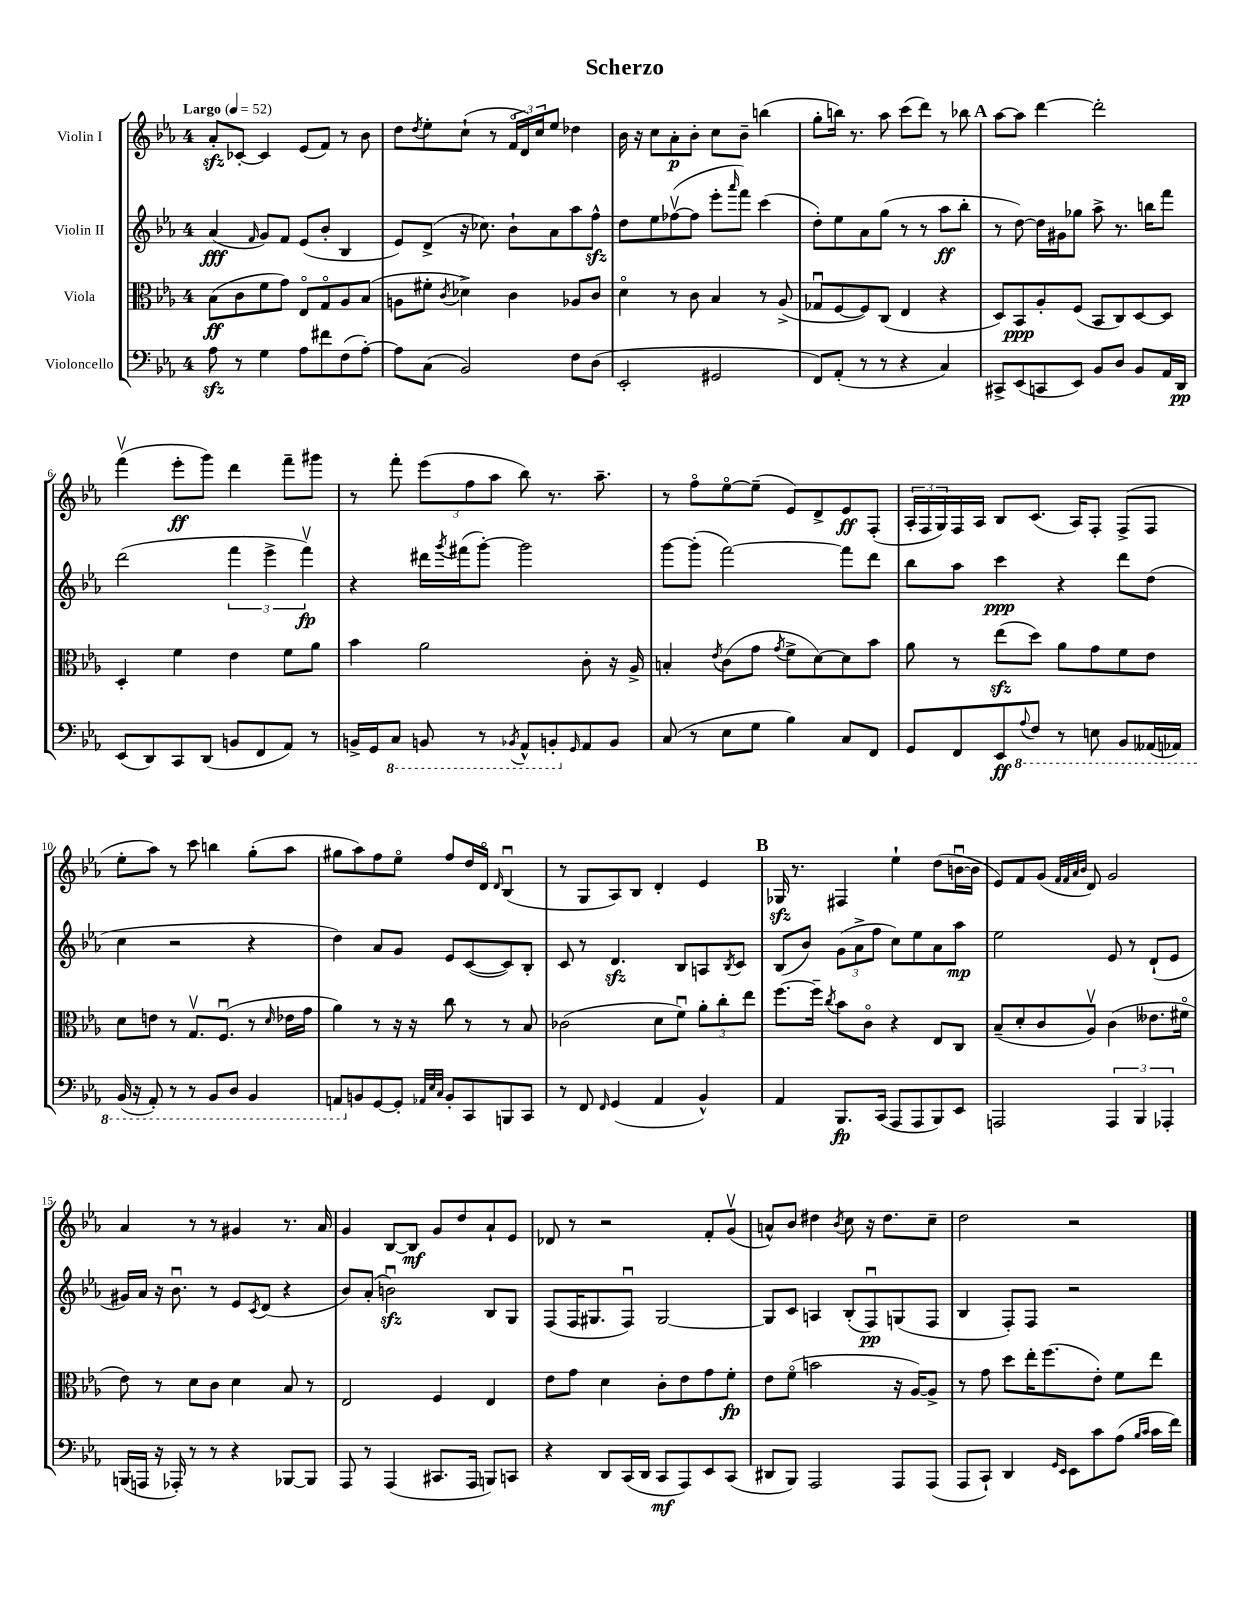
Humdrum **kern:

**kern	**kern	**kern	**kern
*staff4	*staff3	*staff2	*staff1
*clefF4	*clefC3	*clefG2	*clefG2
*k[b-e-a-]	*k[b-e-a-]	*k[b-e-a-]	*k[b-e-a-]
*M4/4	*M4/4	*M4/4	*M4/4
*MM52	*MM52	*MM52	*MM52
8A-	(8B-	(4a-	8a-'
8r	8c	.	[8c-'
.	.	16qqf	.
4G	8f	8g)	4c-]
.	8g)	8f	.
8A-	8E-o	(8e-	(8e-
8f#	8Go	8b-'	8f)
(8F	8A-	4B-	8r
[8A-')	(8B-	.	8b-
=	=	=	=
8A-]	8A	8e-)	8dd
.	.	.	8qdd
(8C	8f#'	(8d^	8ee-'
.	8qc	.	.
2BB-)	4d-^)	16r	(8cc`
.	.	8.cc-)	.
.	.	.	8r
.	4c	8b-`	24fo
.	.	.	24d)
.	.	.	24cc
.	.	8a-	8ee-
8F	8A-	8aa-	4dd-
(8D	8c	8ff^^	.
=	=	=	=
2EE-'	4do	8dd	16b-
.	.	.	16r
.	.	8ee-	8cc
.	8r	([8ff-v	8a-'
.	8c	8ff-]	8b-'
2GG#	4B-	8eee-'	8cc
.	.	16qqaaa-	.
.	.	8fff)	8b-~
.	8r	(4ccc	(4bb
.	(8A-^	.	.
=	=	=	=
8FF)	8G-u	8dd')	8gg'
(8AA-'	[8F	8ee-	16bb)
.	.	.	8.r
8r	8F])	8a-	.
8r	(8C	(8gg	8aa-
4r	4E-	8r	(8ccc
.	.	8r	8ddd)
4C)	4r	8aa-	8r
.	.	8bb-'	8bb-
=	=	=	=
8CC#^	8D)	8r	[8aa-
(8EE-	8BB-	[8dd)	8aa-]
8CC	8A-'	16dd]	[4ddd
.	.	16g#	.
8EE-)	(8F	8gg-	.
8BB-	8BB-	8aa-^	2ddd']
8D	8C)	8.r	.
8BB-	[8D	.	.
.	.	16bb	.
16AA-	8D]	8fff	.
16DD	.	.	.
=	=	=	=
(8EE-	4D'	(2ddd	(4fffv
8DD)	.	.	.
8CC	4f	.	8eee-'
(8DD	.	.	8ggg)
8BB	4e-	6fff	4ddd
8FF	.	.	.
.	.	6eee-^	.
8AA-)	8f	.	8fff~
.	.	6fffv)	.
8r	8a-	.	8ggg#
=	=	=	=
16BB^	4b-	4r	8r
16GG	.	.	.
8CC	.	.	8fff'
8BBB	2a-	16ddd#	(12eee-
.	.	8qggg	.
.	.	(16fff#	.
.	.	.	12ff
8r	.	[8ggg')	.
.	.	.	12aa-
8qBBB-	.	.	.
8AAA-^^	.	2ggg]	8bb-)
8BBB'	.	.	8.r
16qqGG	.	.	.
8AA-	8c'	.	.
.	.	.	8.aa-~
8BB	16r	.	.
.	16A-^	.	.
=	=	=	=
(8C	4B'	[8ggg	8r
8r	.	(8ggg']	8ffo
.	8qe-	.	.
8E-	(8c	[2fff)	[8ee-o
8G	8g	.	(8ee-~]
.	8qg	.	.
4B-)	8f^	.	8e-)
.	[8d)	.	8d^
8C	8d]	8fff]	8e-
8FF	8b-	8ddd	(8F'
=	=	=	=
8GG	8a-	8bb-	24A-'
.	.	.	24F
.	.	.	24G)
8FF	8r	8aa-	16F
.	.	.	16A-
8EE-	(8ee-	4ccc	8B-
8qqAA-	.	.	.
8FF	8dd)	.	(8.c
8r	8a-	4r	.
.	.	.	16A-)
8EE	8g	.	8F'
8BBB-	8f	8ddd	(8F^
(16AAA--	8e-	(8dd	8F
16AAA-)	.	.	.
=	=	=	=
(16BBB-	8d	4cc	8ee-'
16r	.	.	.
8AAA-')	8e	.	8aa-)
8r	8r	2r	8r
8r	8.Gv	.	8ccc
8BBB-	.	.	4bb
.	(8.Fu	.	.
8DD	.	.	.
4BBB-	8r	4r	(8gg'
.	16qqd	.	.
.	16e-	.	8aa-
.	16g	.	.
=	=	=	=
8AAA	4a-)	4dd)	8gg#
8BB	.	.	8aa-)
[8GG	8r	8a-	8ff
8GG']	16r	8g	8ee-o
.	16r	.	.
32qqAA-	.	.	.
32qqE-	.	.	.
32qqC	.	.	.
8BB'	8cc	8e-	8ff
8CC	8r	([8c	16dd
.	.	.	16do
.	.	.	16qqd
8BBB	8r	8c])	(4B-u
8CC	8B-	8B-'	.
=	=	=	=
8r	(2c-	8c	8r
8FF	.	8r	8G
16qqFF	.	.	.
(4GG	.	4.d	8A-)
.	.	.	8B-
4AA-	8d	.	4d'
.	8fu)	8B-	.
4BB-^^)	12a-'	8A	4e-
.	12cc'	.	.
.	.	8qB-	.
.	.	8c	.
.	12ee-	.	.
=	=	=	=
4AA-	[8.ff	(8B-	16G-
.	.	.	8.r
.	.	8b-)	.
.	16ff~]	.	.
.	8qcc	.	.
8.BBB-	8b-	(12g	4F#
.	.	12a-^	.
.	8co	.	.
.	.	12ff	.
(16CC	.	.	.
8AAA-	4r	8cc)	4ee-`
8AAA-	.	8ee-	.
8BBB-)	8E-	8a-	(8dd
8EE-	8C	8aa-	[16bu
.	.	.	16b]
=	=	=	=
2AAA	(8B-~	2ee-	8e-)
.	8d'	.	8f
.	8c	.	(8g
.	.	.	32qqf
.	.	.	32qqf
.	.	.	32qqa-
.	.	.	32qqb-
.	8A-v)	.	8d)
6AAA	(4c	8e-	2g
.	.	8r	.
6BBB-	.	.	.
.	8.e--	(8d`	.
6AAA-'	.	.	.
.	.	8e-	.
.	16f#o	.	.
=	=	=	=
(16BBB	8e-)	16g#)	4a-
16AAA	.	16a-	.
16r	8r	16r	.
16AAA-')	.	8.b-u	.
8r	8d	.	8r
8r	8c	8r	8r
4r	4d	8e-	4g#
.	.	8qc	.
.	.	(8d	.
[8BBB-	8B-	4r	8.r
8BBB-]	8r	.	.
.	.	.	16a-
=	=	=	=
8AAA-	2E-	8b-)	4g
8r	.	(8a-'	.
(4AAA-	.	2bu)	[8B-
.	.	.	8B-]
8.CC#	4F	.	8g
.	.	.	8dd
16AAA-	.	.	.
8BBB)	4E-	8B-	8a-`
8CC	.	8G	8e-
=	=	=	=
4r	8e-	(8F	8d-
.	8g	16F	8r
.	.	8.G#	.
8DD	4d	.	2r
(16CC	.	8Fu)	.
16DD	.	.	.
8CC	8c'	[2G#	.
8AAA-)	8e-	.	.
8EE-	8g	.	8f'
(8CC	8f'	.	(8gv
=	=	=	=
8DD#	8e-	8G#]	8a^^)
8BBB-)	(8fo	8c	8b-
2AAA-	2b	4A	4dd#
.	.	.	8qb-
.	.	(8B-'	8cc
.	.	8Fu)	16r
.	.	.	8.dd#
8AAA-	16r	(8G	.
.	[16A-)	.	.
(8AAA-	8A-^]	8F	8cc~
=	=	=	=
8AAA-	8r	4B-	2dd
8CC`)	8g	.	.
4DD	8dd	8F')	.
.	16ee-'	8F	.
.	(8.ff	.	.
16qqGG	.	.	.
16qqEE-	.	.	.
8EE-	.	2r	2r
8c	8e-')	.	.
(8A-	8f	.	.
16qqB-	.	.	.
16qqc	.	.	.
16c	8ee-	.	.
16f)	.	.	.
==	==	==	==
*-	*-	*-	*-
